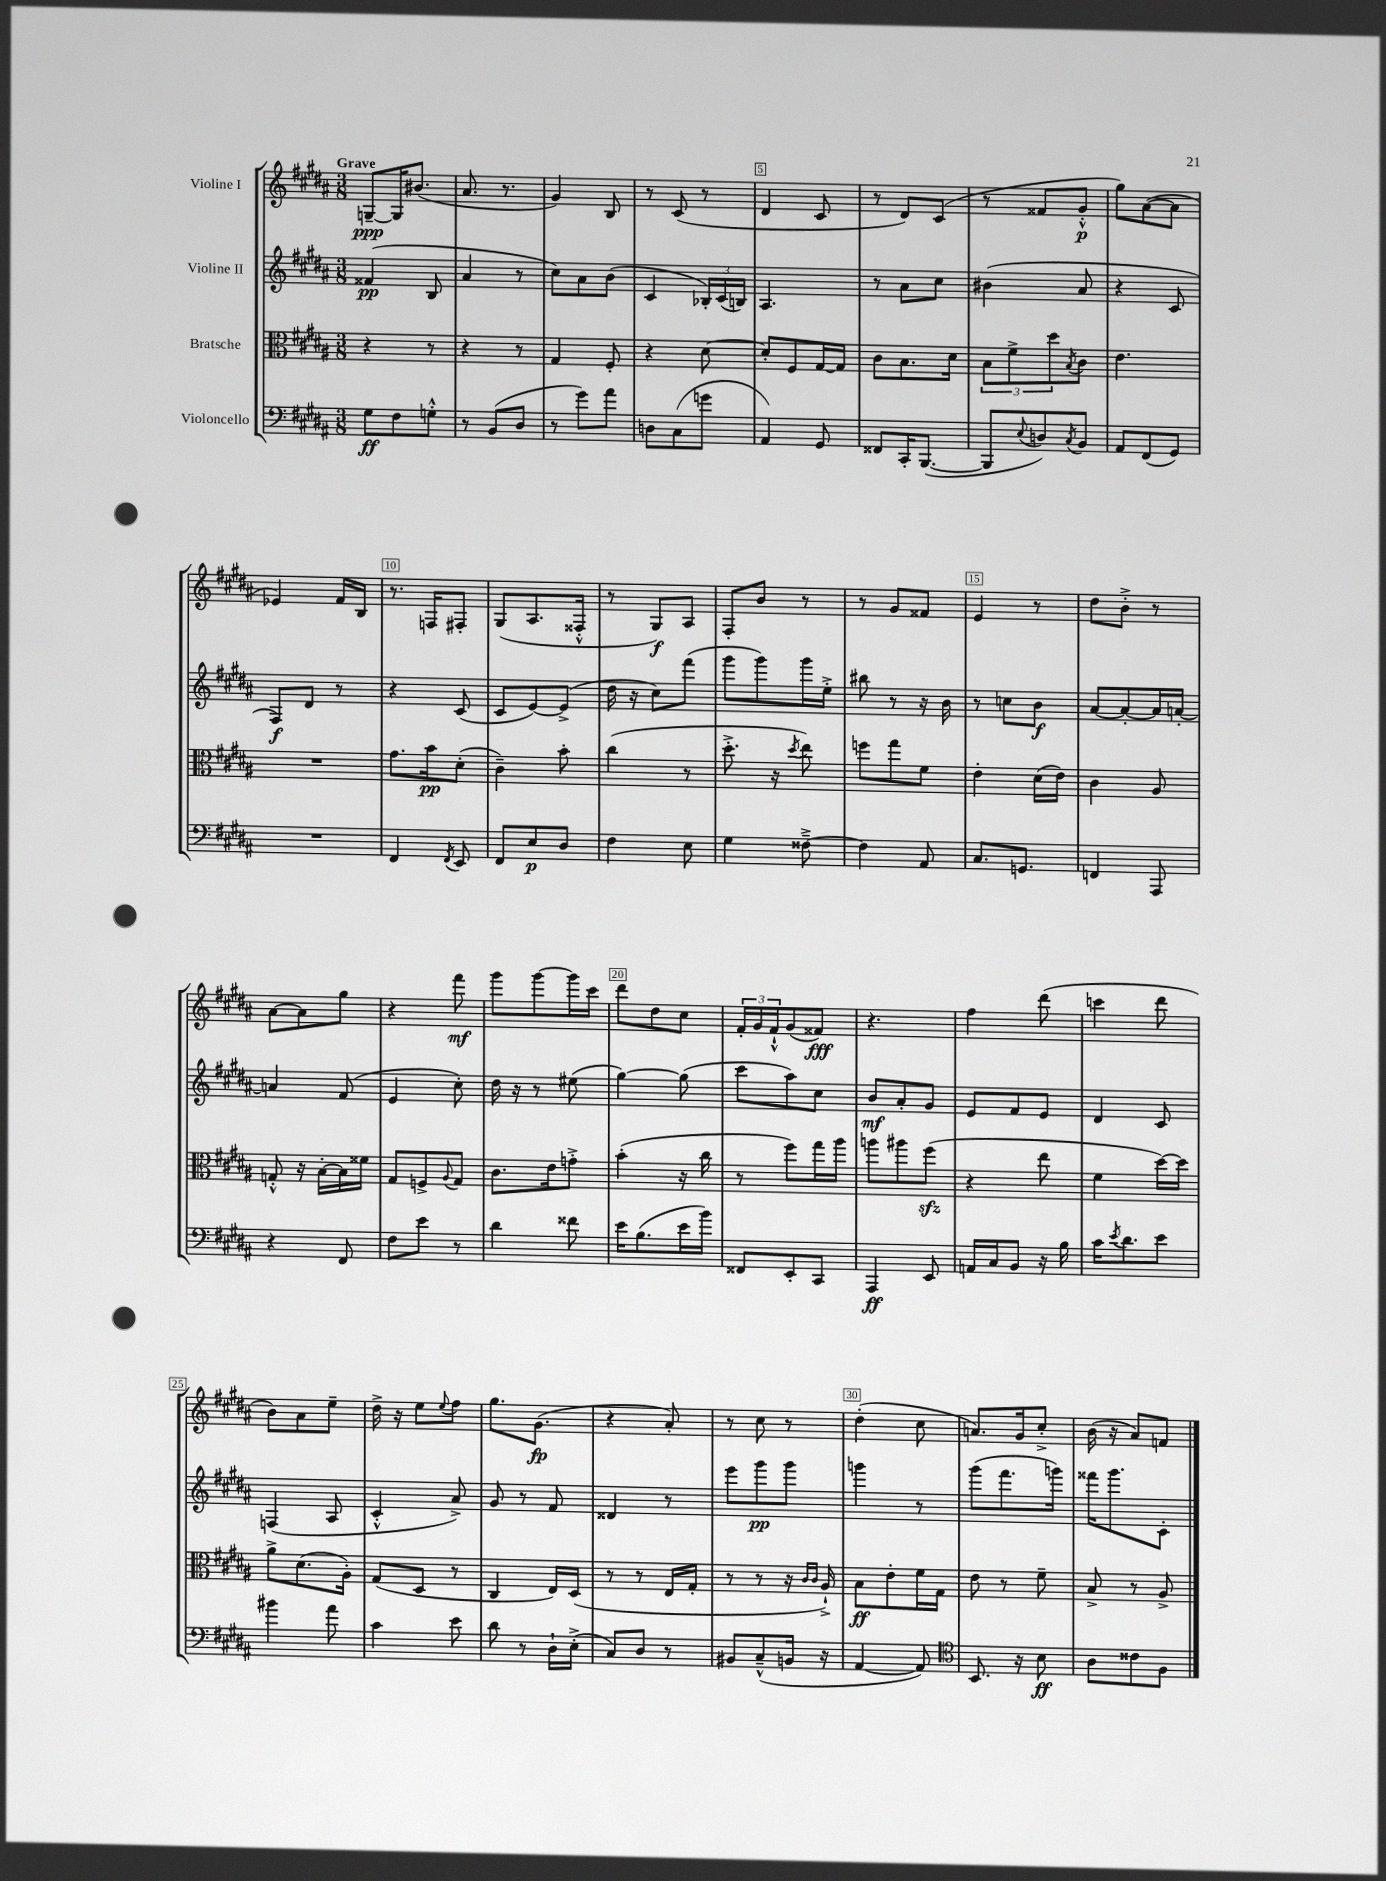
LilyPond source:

<<
\new StaffGroup <<
\new Staff = "s0" \with { instrumentName = "Violine I" } {
    \clef treble \key b \major \numericTimeSignature \time 3/8 \tempo "Grave"
    g8~--\ppp g16 bis'8.( |
    ais'8. r8. |
    gis'4) b8 |
    r8 cis'8( r8 |
    dis'4 cis'8 |
    r8 dis'8) cis'8( |
    r8 fisis'8 gis'8-.-^\p |
    gis''8) ais'8~( ais'8 |
    ees'4) fis'16 b16 |
    r8. f16 fis8-. |
    gis8( ais8. fisis16-.-^ |
    r8 gis8\f) ais8 |
    fis8-. b'8 r8 |
    r8 gis'8 fisis'8 |
    e'4 r8 |
    dis''8 b'8-.-> r8 |
    ais'8~ ais'8 gis''8 |
    r4 fis'''8\mf |
    gis'''8 gis'''8~ gis'''16 cis'''16 |
    dis'''8 dis''8 cis''8 |
    \tuplet 3/2 { fis'16-. gis'16 fis'16-!-^ } gis'8( fisis'8\fff) |
    r4. |
    fis''4 dis'''8( |
    c'''4 dis'''8 |
    b'8) ais'8 e''8-- |
    dis''16-> r16 e''8 \appoggiatura { e''8 } fis''8 |
    gis''8. gis'8.\fp( |
    r4 ais'8-.) |
    r8 cis''8 r8 |
    dis''4-.( cis''8 |
    a'8.) gis'16 cis''8-.-> |
    b'16( r16 ais'8) f'8 \bar "|." |
}
\new Staff = "s1" \with { instrumentName = "Violine II" } {
    \clef treble \key b \major \numericTimeSignature \time 3/8
    fisis'4\pp( b8 |
    ais'4 r8 |
    cis''8) ais'8 b'8( |
    cis'4 \tuplet 3/2 { bes16-.) cis'16( b16) } |
    ais4. |
    r8 ais'8 cis''8 |
    bis'4( ais'8 |
    r4 cis'8 |
    fis8\f) dis'8 r8 |
    r4 cis'8( |
    cis'8 e'8~) e'8->( |
    dis''16 r16 cis''8) fis'''8( |
    gis'''8 gis'''8) gis'''16 e''16-.-> |
    bis''8 r8 r16 b'16 |
    r8 c''8 b'8\f |
    ais'8~ ais'8~-. ais'16 a'16~-. |
    a'4 fis'8( |
    e'4 cis''8-.) |
    dis''16 r16 r8 eis''8( |
    gis''4~) gis''8( |
    cis'''8 ais''8) cis''8 |
    b'8\mf ais'8-. gis'8 |
    e'8 fis'8 e'8 |
    dis'4 cis'8 |
    f4( ais8 |
    cis'4-.-^ ais'8->) |
    gis'8 r8 fis'8 |
    disis'4 r8 |
    e'''8 gis'''8\pp gis'''8 |
    g'''4 r8 |
    gis'''8( fis'''8. g'''16) |
    fisis'''16 gis'''8. cis'8-. \bar "|." |
}
\new Staff = "s2" \with { instrumentName = "Bratsche" } {
    \clef alto \key b \major \numericTimeSignature \time 3/8
    r4 r8 |
    r4 r8 |
    gis4 fis8-. |
    r4 dis'8~ |
    dis'8-. fis8 gis16~ gis16 |
    cis'8 b8. dis'16 |
    \tuplet 3/2 { b8 fis'8-> dis''8 } \acciaccatura { b8 } cis'8 |
    e'4. |
    R4. |
    gis'8. b'16\pp dis'8-.( |
    cis'4--) b'8-. |
    cis''4( r8 |
    dis''8.-.-> r16 \acciaccatura { dis''8 } e''8) |
    f''8 gis''8 fis'8 |
    e'4-. dis'16( e'16) |
    cis'4 ais8 |
    g8-.-^ r16 b16~-. b16 fisis'16 |
    gis8 f8-> \appoggiatura { ais8 } gis8 |
    cis'8. e'16 g'8-.-> |
    b'4-.( r16 cis''16 |
    r8 fis''8) gis''16 ais''16 |
    a''8 ais''8 fis''8\sfz( |
    r4 e''8 |
    fis'4 dis''16~) dis''16 |
    ais'8-> dis'8.( ais16-.) |
    gis8( dis8 r8 |
    cis4 e16) dis16( |
    r8 r8 e16 gis16-. |
    r8 r8 r16 \grace { cis'16 cis'16 } ais16-!->) |
    b8\ff e'8-. fis'16 gis16 |
    e'8 r8 fis'8-- |
    b8-> r8 ais8-> \bar "|." |
}
\new Staff = "s3" \with { instrumentName = "Violoncello" } {
    \clef bass \key b \major \numericTimeSignature \time 3/8
    gis8\ff fis8 g8-.-^ |
    r8 b,8( dis8 |
    r8 gis'8) ais'8 |
    d8 cis8( g'8 |
    ais,4) gis,8 |
    fisis,8 cis,16-. b,,8.~( |
    b,,8 \appoggiatura { e8 } d8) \acciaccatura { cis8 } b,8 |
    ais,8 fis,8( gis,8) |
    R4. |
    fis,4 \acciaccatura { fis,8 } e,8 |
    fis,8 e8\p dis8 |
    fis4 e8 |
    gis4 fisis8~---> |
    fisis4 ais,8 |
    cis8. g,8. |
    f,4 ais,,8 |
    r4 fis,8 |
    fis8 e'8 r8 |
    dis'4 fisis'8 |
    e'16 b8.( e'16 b'16) |
    fisis,8 e,8-. cis,8 |
    ais,,4\ff e,8 |
    a,16 cis16 b,8 r16 b16 |
    cis'16 \acciaccatura { e'8 } dis'8. e'8 |
    bis'4 ais'8 |
    cis'4 e'8 |
    dis'8 r8 dis16-! e16-.->( |
    cis8) dis8 r8 |
    bis,8 cis8---^( b,16 r16 |
    ais,4~ ais,8) |
    \clef tenor b,8. r16 b8\ff |
    ais8 cisis'8 fis8 \bar "|." |
}
>>
>>
\layout { \context { \Score \override BarNumber.break-visibility = ##(#f #t #t) barNumberVisibility = #(every-nth-bar-number-visible 5) \override BarNumber.stencil = #(make-stencil-boxer 0.1 0.3 ly:text-interface::print) } }
